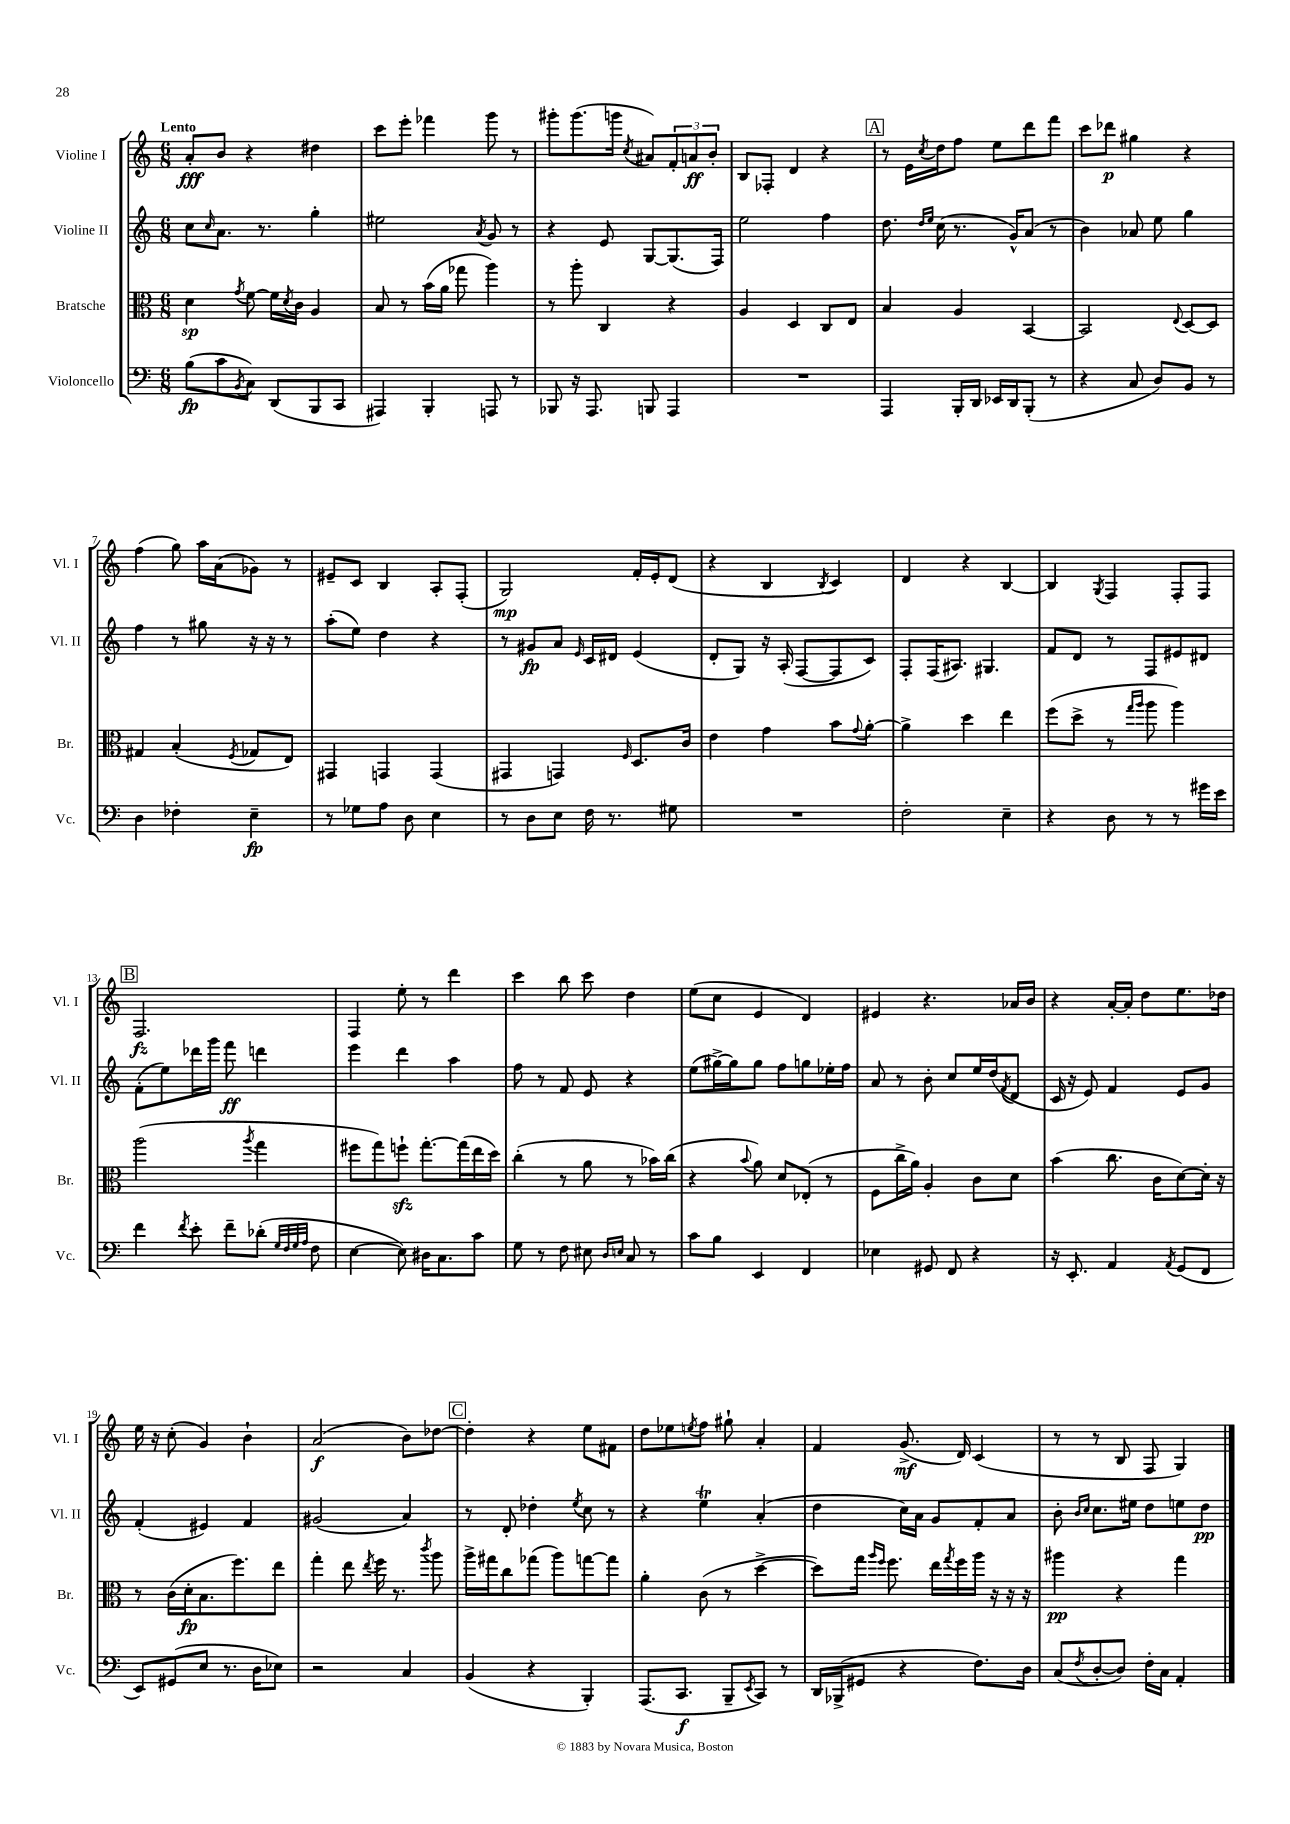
<<
\new StaffGroup <<
\new Staff = "s0" \with { instrumentName = "Violine I" shortInstrumentName = "Vl. I" } {
    \clef treble \key c \major \numericTimeSignature \time 6/8 \tempo "Lento"
    a'8-.\fff b'8 r4 dis''4 |
    c'''8 e'''8-. fes'''4 g'''8 r8 |
    gis'''8-. gis'''8.( g'''16 \acciaccatura { c''8 } ais'8) \tuplet 3/2 { f'8-. a'8\ff b'8-. } |
    b8 fes8-. d'4 r4 |
    \mark \markup { \box "A" } r8 e'16 \acciaccatura { c''8 } d''16 f''8 e''8 d'''8 f'''8 |
    c'''8 des'''8\p gis''4 r4 |
    f''4( g''8) a''16 a'16( ges'8) r8 |
    eis'8-- c'8 b4 a8-. f8-.( |
    g2\mp) f'16-. e'16-. d'8( |
    r4 b4 \acciaccatura { b8 } c'4) |
    d'4 r4 b4~ |
    b4 \acciaccatura { g8 } f4 f8-. f8 |
    \mark \markup { \box "B" } f2.\fz |
    f4 e''8-. r8 d'''4 |
    c'''4 b''8 c'''8 d''4 |
    e''8( c''8 e'4 d'4) |
    eis'4 r4. aes'16 b'16 |
    r4 a'16~-. a'16-. d''8 e''8. des''16 |
    e''16 r16 c''8-.( g'4) b'4-! |
    a'2\f( b'8) des''8~ |
    \mark \markup { \box "C" } des''4-. r4 e''8 fis'8 |
    d''8 ees''8 \acciaccatura { e''8 } f''8 gis''8-! a'4-. |
    f'4 g'8.->\mf( d'16) c'4( |
    r8 r8 b8 f8 g4) \bar "|." |
}
\new Staff = "s1" \with { instrumentName = "Violine II" shortInstrumentName = "Vl. II" } {
    \clef treble \key c \major \numericTimeSignature \time 6/8
    c''8 \grace { c''16 } a'8. r8. g''4-. |
    eis''2 \acciaccatura { a'8 } g'8 r8 |
    r4 e'8 g8~ g8.( f16) |
    e''2 f''4 |
    \mark \markup { \box "A" } d''8. \grace { d''16 e''16 } c''16( r8. g'16-^) a'8( r8 |
    b'4) aes'8 e''8 g''4 |
    f''4 r8 gis''8 r16 r16 r8 |
    a''8-.( e''8) d''4 r4 |
    r8 gis'8\fp a'8 \grace { e'16 } c'16 dis'16 e'4( |
    d'8-. g8) r16 a16-.( f8~ f8 c'8) |
    f8-. f16( ais8.) gis4. |
    f'8 d'8 r8 f8 eis'8 dis'8 |
    \mark \markup { \box "B" } f'8-.( e''8) des'''16 g'''16 f'''8\ff d'''4 |
    e'''4 d'''4 a''4 |
    f''8 r8 f'8 e'8 r4 |
    e''8( gis''16~->) gis''16 gis''8 f''8 g''8 ees''16-. f''16 |
    a'8 r8 b'8-. c''8 e''16 d''16( \acciaccatura { f'8 } d'8 |
    c'16 r16 e'8) f'4 e'8 g'8 |
    f'4-.( eis'4) f'4 |
    gis'2( a'4) |
    \mark \markup { \box "C" } r8 d'8-. des''4-. \acciaccatura { e''8 } c''8 r8 |
    r4 e''4\trill a'4-.( |
    d''4 c''16) a'16 g'8 f'8-. a'8 |
    b'8-. \grace { b'16 c''16 } c''8. eis''16 d''8 e''8 d''8\pp \bar "|." |
}
\new Staff = "s2" \with { instrumentName = "Bratsche" shortInstrumentName = "Br." } {
    \clef alto \key c \major \numericTimeSignature \time 6/8
    d'4\sp \acciaccatura { g'8 } f'8~ f'16 \acciaccatura { d'8 } c'16 a4 |
    b8 r8 b'16( a'16 ges''8 a''4) |
    r8 a''8-. c4 r4 |
    a4 d4 c8 e8 |
    \mark \markup { \box "A" } b4 a4 b,4~ |
    b,2 \appoggiatura { e8 } d8~ d8 |
    gis4 b4-.( \acciaccatura { f8 } ges8 e8) |
    gis,4 g,4 g,4( |
    gis,4 g,4) \grace { f16 } d8. c'16 |
    e'4 g'4 b'8 \appoggiatura { g'8 } a'8~-. |
    a'4-> d''4 e''4 |
    f''8( d''8-> r8 \grace { g''16 a''16 } a''8 a''4) |
    \mark \markup { \box "B" } a''2( \acciaccatura { a''8 } g''4 |
    fis''8 g''8) f''8-!\sfz g''8.~-. g''16( e''16 d''16) |
    c''4-.( r8 a'8 r8 bes'16) c''16( |
    r4 \appoggiatura { b'8 } a'8) d'8 ees8-.( r8 |
    f8 c''16-> a'16) a4-. c'8 d'8 |
    b'4( c''8. c'16 d'8~) d'16-. r16 |
    r8 c'16( d'16-.\fp b8. f''8.) e''8 |
    g''4-. e''8 \acciaccatura { e''8 } f''16 r8. \acciaccatura { c'''8 } a''8 |
    \mark \markup { \box "C" } a''16-> gis''16 c''8 ges''8( a''8) g''8~ g''8 |
    a'4-. c'8( r8 d''4~-> |
    d''8) g''16 \grace { a''16 f''16 } f''8. e''16 \acciaccatura { g''8 } f''16 a''16 r16 r16 r16 |
    ais''4\pp r4 g''4 \bar "|." |
}
\new Staff = "s3" \with { instrumentName = "Violoncello" shortInstrumentName = "Vc." } {
    \clef bass \key c \major \numericTimeSignature \time 6/8
    b8\fp( c'8 \acciaccatura { b,8 } c8) d,8( b,,8 c,8 |
    ais,,4) b,,4-. a,,8 r8 |
    bes,,8 r16 a,,8. b,,8 a,,4 |
    R2. |
    \mark \markup { \box "A" } a,,4 b,,16-. d,16 ees,16 d,16 b,,8-.( r8 |
    r4 c8 d8) b,8 r8 |
    d4 fes4-. e4--\fp |
    r8 ges8 a8 d8 e4 |
    r8 d8 e8 f16 r8. gis8 |
    R2. |
    f2-. e4-- |
    r4 d8 r8 r8 gis'16 e'16 |
    \mark \markup { \box "B" } f'4 \acciaccatura { f'8 } e'8-. f'8-- des'8-.( \grace { g32 f32 g32 a32 } f8 |
    e4~ e8) dis16 c8. c'8 |
    g8 r8 f8 eis8 \grace { d16 e16 } c8 r8 |
    c'8 b8 e,4 f,4 |
    ees4 gis,8 f,8 r4 |
    r16 e,8.-. a,4 \acciaccatura { a,8 } g,8( f,8 |
    e,8) gis,8( e8 r8. d16 ees8) |
    r2 c4 |
    \mark \markup { \box "C" } b,4( r4 b,,4-.) |
    a,,8.( c,8.\f b,,8-- \acciaccatura { e,8 } c,8) r8 |
    d,16 bes,,16->( gis,8 r4 f8.) d16 |
    c8( \acciaccatura { f8 } d8~-. d8) f16-. c16 a,4-. \bar "|." |
}
>>
>>
